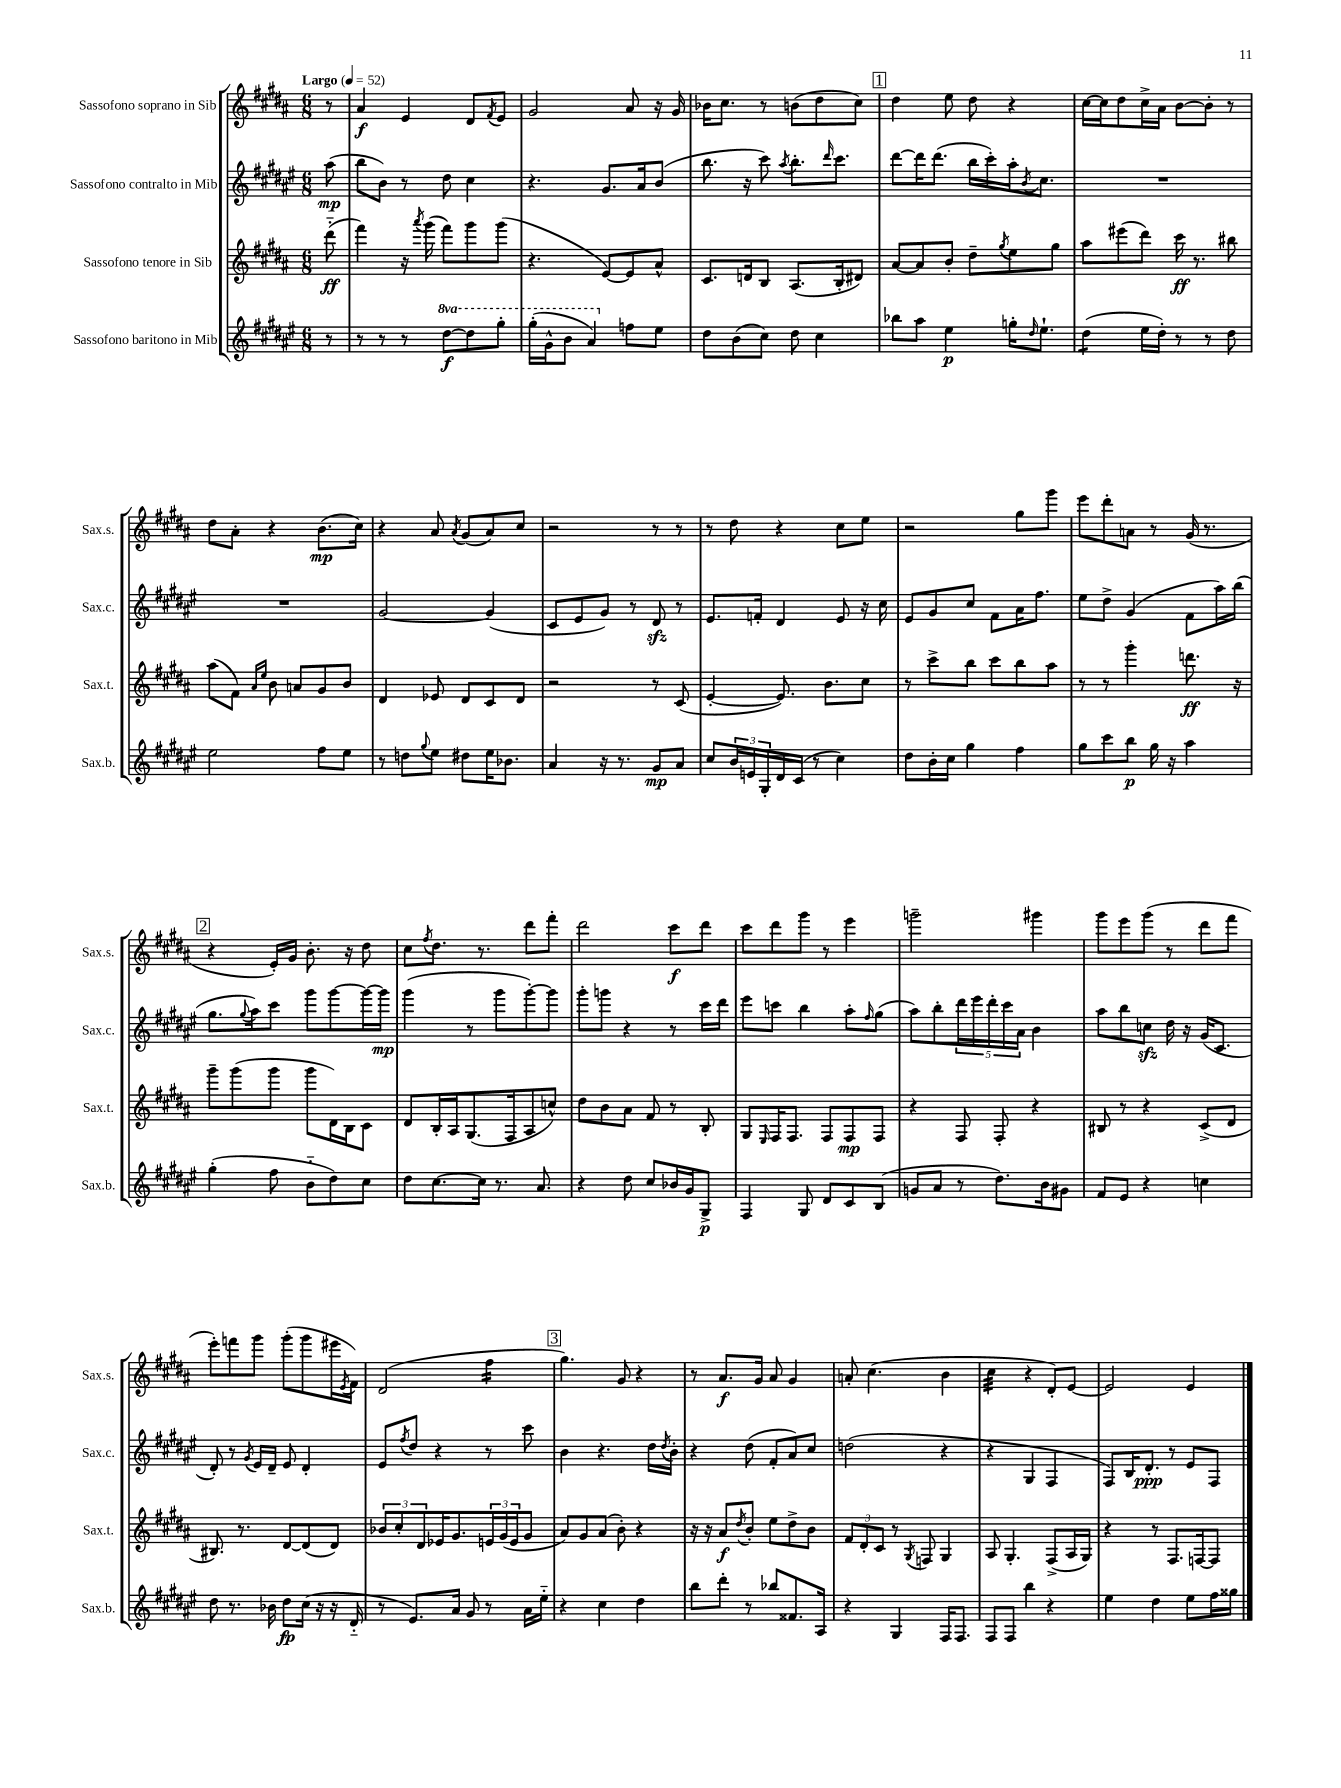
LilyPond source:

<<
\new StaffGroup <<
\new Staff = "s0" \with { instrumentName = "Sassofono soprano in Sib" shortInstrumentName = "Sax.s." } {
    \clef treble \key b \major \numericTimeSignature \time 6/8 \partial 8 \tempo "Largo" 4 = 52
    r8 |
    ais'4\f e'4 dis'8 \acciaccatura { fis'8 } e'8 |
    gis'2 ais'8 r16 gis'16 |
    bes'16 cis''8. r8 b'8( dis''8 cis''8) |
    \mark \markup { \box "1" } dis''4 e''8 dis''8 r4 |
    cis''16~ cis''16 dis''8 cis''16-> ais'16 b'8~ b'8-. r8 |
    dis''8 ais'8-. r4 b'8.\mp( cis''16) |
    r4 ais'8 \acciaccatura { ais'8 } gis'8( ais'8) cis''8 |
    r2 r8 r8 |
    r8 dis''8 r4 cis''8 e''8 |
    r2 gis''8 gis'''8 |
    e'''8 dis'''8-. a'8 r8 gis'16( r8. |
    \mark \markup { \box "2" } r4 e'16-.) gis'16 b'8.-. r16 dis''8 |
    cis''8 \acciaccatura { fis''8 } dis''8. r8. dis'''8 fis'''8-. |
    dis'''2 cis'''8\f dis'''8 |
    cis'''8 dis'''8 gis'''8 r8 e'''4 |
    g'''2-- gis'''4 |
    gis'''8 e'''8 gis'''8( r8 dis'''8 fis'''8 |
    e'''8-.) f'''8 gis'''8 gis'''8-.( gis'''8 eis'''16 \acciaccatura { e'8 } fis'16) |
    dis'2( fis''4:16 |
    \mark \markup { \box "3" } gis''4.) gis'8 r4 |
    r8 ais'8.\f gis'16 ais'8 gis'4 |
    a'8-. cis''4.( b'4 |
    cis''4:32 r4 dis'8-.) e'8~ |
    e'2 e'4 \bar "|." |
}
\new Staff = "s1" \with { instrumentName = "Sassofono contralto in Mib" shortInstrumentName = "Sax.c." } {
    \clef treble \key fis \major \numericTimeSignature \time 6/8 \partial 8
    ais''8\mp( |
    b''8 b'8) r8 dis''8 cis''4 |
    r4. gis'8. ais'16 b'8( |
    b''8. r16 cis'''8) \acciaccatura { ais''8 } b''8.-. \grace { dis'''16 } cis'''8. |
    \mark \markup { \box "1" } dis'''8~ dis'''16 dis'''8.( b''16 cis'''16-.) ais''16-. \acciaccatura { b'8 } cis''8. |
    R2. |
    R2. |
    gis'2~ gis'4( |
    cis'8 eis'8 gis'8) r8 dis'8\sfz r8 |
    eis'8. f'16-. dis'4 eis'8 r16 cis''16 |
    eis'8 gis'8 cis''8 fis'8 ais'16 fis''8. |
    eis''8 dis''8-> gis'4( fis'8 ais''16) b''16( |
    \mark \markup { \box "2" } gis''8. \appoggiatura { gis''8 } ais''16) cis'''8 gis'''8 gis'''8~ gis'''16~ gis'''16\mp |
    gis'''4( r8 gis'''8 gis'''8~-.) gis'''8 |
    gis'''8-. g'''8 r4 r8 cis'''16 dis'''16 |
    eis'''8 c'''8 b''4 ais''8-. \grace { fis''16 } gis''8( |
    ais''8) b''8-. \tuplet 5/4 { dis'''16 eis'''16 dis'''16-. cis'''16 ais'16 } b'4 |
    ais''8 b''8 c''8\sfz dis''16 r16 gis'16( cis'8. |
    dis'8-.) r8 \acciaccatura { gis'8 } eis'16 dis'16-- eis'8 dis'4-. |
    eis'8 \acciaccatura { fis''8 } dis''8 r4 r8 cis'''8 |
    \mark \markup { \box "3" } b'4 r4. dis''16 \acciaccatura { dis''8 } b'16-. |
    r4 dis''8( fis'8-. ais'8) cis''8 |
    d''2( r4 |
    r4 gis4 fis4 |
    fis8) b16 dis'8.-.\ppp r8 eis'8 fis8 \bar "|." |
}
\new Staff = "s2" \with { instrumentName = "Sassofono tenore in Sib" shortInstrumentName = "Sax.t." } {
    \clef treble \key b \major \numericTimeSignature \time 6/8 \partial 8
    dis'''8-_\ff( |
    fis'''4) r16 \acciaccatura { ais'''8 } gis'''16( fis'''8) gis'''8 gis'''8( |
    r4. e'8~) e'8 ais'8-^ |
    cis'8. d'16 b8 ais8.( b16-. dis'8) |
    \mark \markup { \box "1" } ais'8~ ais'8 b'8-. dis''8-- \acciaccatura { gis''8 } e''8 gis''8 |
    ais''8 eis'''8( dis'''8) cis'''16\ff r8. bis''8 |
    ais''8( fis'8) \grace { ais'16 e''16 } b'8 a'8 gis'8 b'8 |
    dis'4 ees'8 dis'8 cis'8 dis'8 |
    r2 r8 cis'8( |
    e'4~-. e'8.) b'8. cis''8 |
    r8 cis'''8-> b''8 cis'''8 b''8 ais''8 |
    r8 r8 gis'''4-. d'''8.\ff r16 |
    \mark \markup { \box "2" } gis'''8-- gis'''8( gis'''8 gis'''8 dis'16) b16 cis'8 |
    dis'8 b16-. ais16 gis8.( fis16 ais8 c''8-^) |
    dis''8 b'8 ais'8 fis'8 r8 b8-. |
    gis8 \grace { e16 } fis16 fis8. fis8 fis8\mp fis8 |
    r4 fis8 fis8-. r4 |
    bis8 r8 r4 cis'8->( dis'8 |
    bis8.) r8. dis'8~ dis'8( dis'8) |
    \tuplet 3/2 { bes'8 cis''8-. dis'8 } ees'16 gis'8. \tuplet 3/2 { e'16 gis'16( e'16 } gis'8 |
    \mark \markup { \box "3" } ais'8) gis'8 ais'8( b'8-.) r4 |
    r16 r16 ais'8\f \acciaccatura { dis''8 } b'8-. e''8 dis''8-> b'8 |
    \tuplet 3/2 { fis'8 dis'8-. cis'8 } r8 \acciaccatura { gis8 } f8 gis4 |
    ais8 gis4.-. fis8->( ais16 gis16) |
    r4 r8 fis8. f16~ f8 \bar "|." |
}
\new Staff = "s3" \with { instrumentName = "Sassofono baritono in Mib" shortInstrumentName = "Sax.b." } {
    \clef treble \key fis \major \numericTimeSignature \time 6/8 \set Staff.ottavationMarkups = #ottavation-simple-ordinals \partial 8
    r8 |
    r8 r8 r8 \ottava #1 dis'''8~\f dis'''8 gis'''8-. |
    gis'''16-.( gis''16-^ b''8 ais''4) \ottava #0 f''8 eis''8 |
    dis''8 b'8( cis''8) dis''8 cis''4 |
    \mark \markup { \box "1" } bes''8 ais''8 eis''4\p g''16-. \grace { dis''16 } eis''8.-! |
    dis''4:8( eis''16 dis''16-.) r8 r8 dis''8 |
    eis''2 fis''8 eis''8 |
    r8 d''8 \appoggiatura { gis''8 } eis''8 dis''8 eis''16 bes'8. |
    ais'4 r16 r8. gis'8\mp ais'8 |
    cis''8 \tuplet 3/2 { b'16 e'16 gis16-. } dis'16 cis'16( r8 cis''4) |
    dis''8 b'16-. cis''16 gis''4 fis''4 |
    gis''8 cis'''8 b''8\p gis''16 r16 ais''4 |
    \mark \markup { \box "2" } gis''4-.( fis''8 b'8-_ dis''8) cis''8 |
    dis''8 cis''8.~ cis''16 r8. ais'8. |
    r4 dis''8 cis''8 bes'16 gis'16 gis8->\p |
    fis4 gis8 dis'8 cis'8 b8( |
    g'8 ais'8 r8 dis''8.) b'16 gis'8 |
    fis'8 eis'8 r4 c''4 |
    dis''8 r8. bes'16 dis''8\fp cis''16( r16 r16 dis'16-_ |
    r8 eis'8.) ais'16 gis'8 r8 ais'16 eis''16-_ |
    \mark \markup { \box "3" } r4 cis''4 dis''4 |
    b''8 dis'''8-. r8 bes''8 fisis'8. ais16 |
    r4 gis4 fis16 fis8. |
    fis8 fis8 b''4 r4 |
    eis''4 dis''4 eis''8 fis''16 gisis''16 \bar "|." |
}
>>
>>
\layout { \context { \Score \remove "Bar_number_engraver" } }
